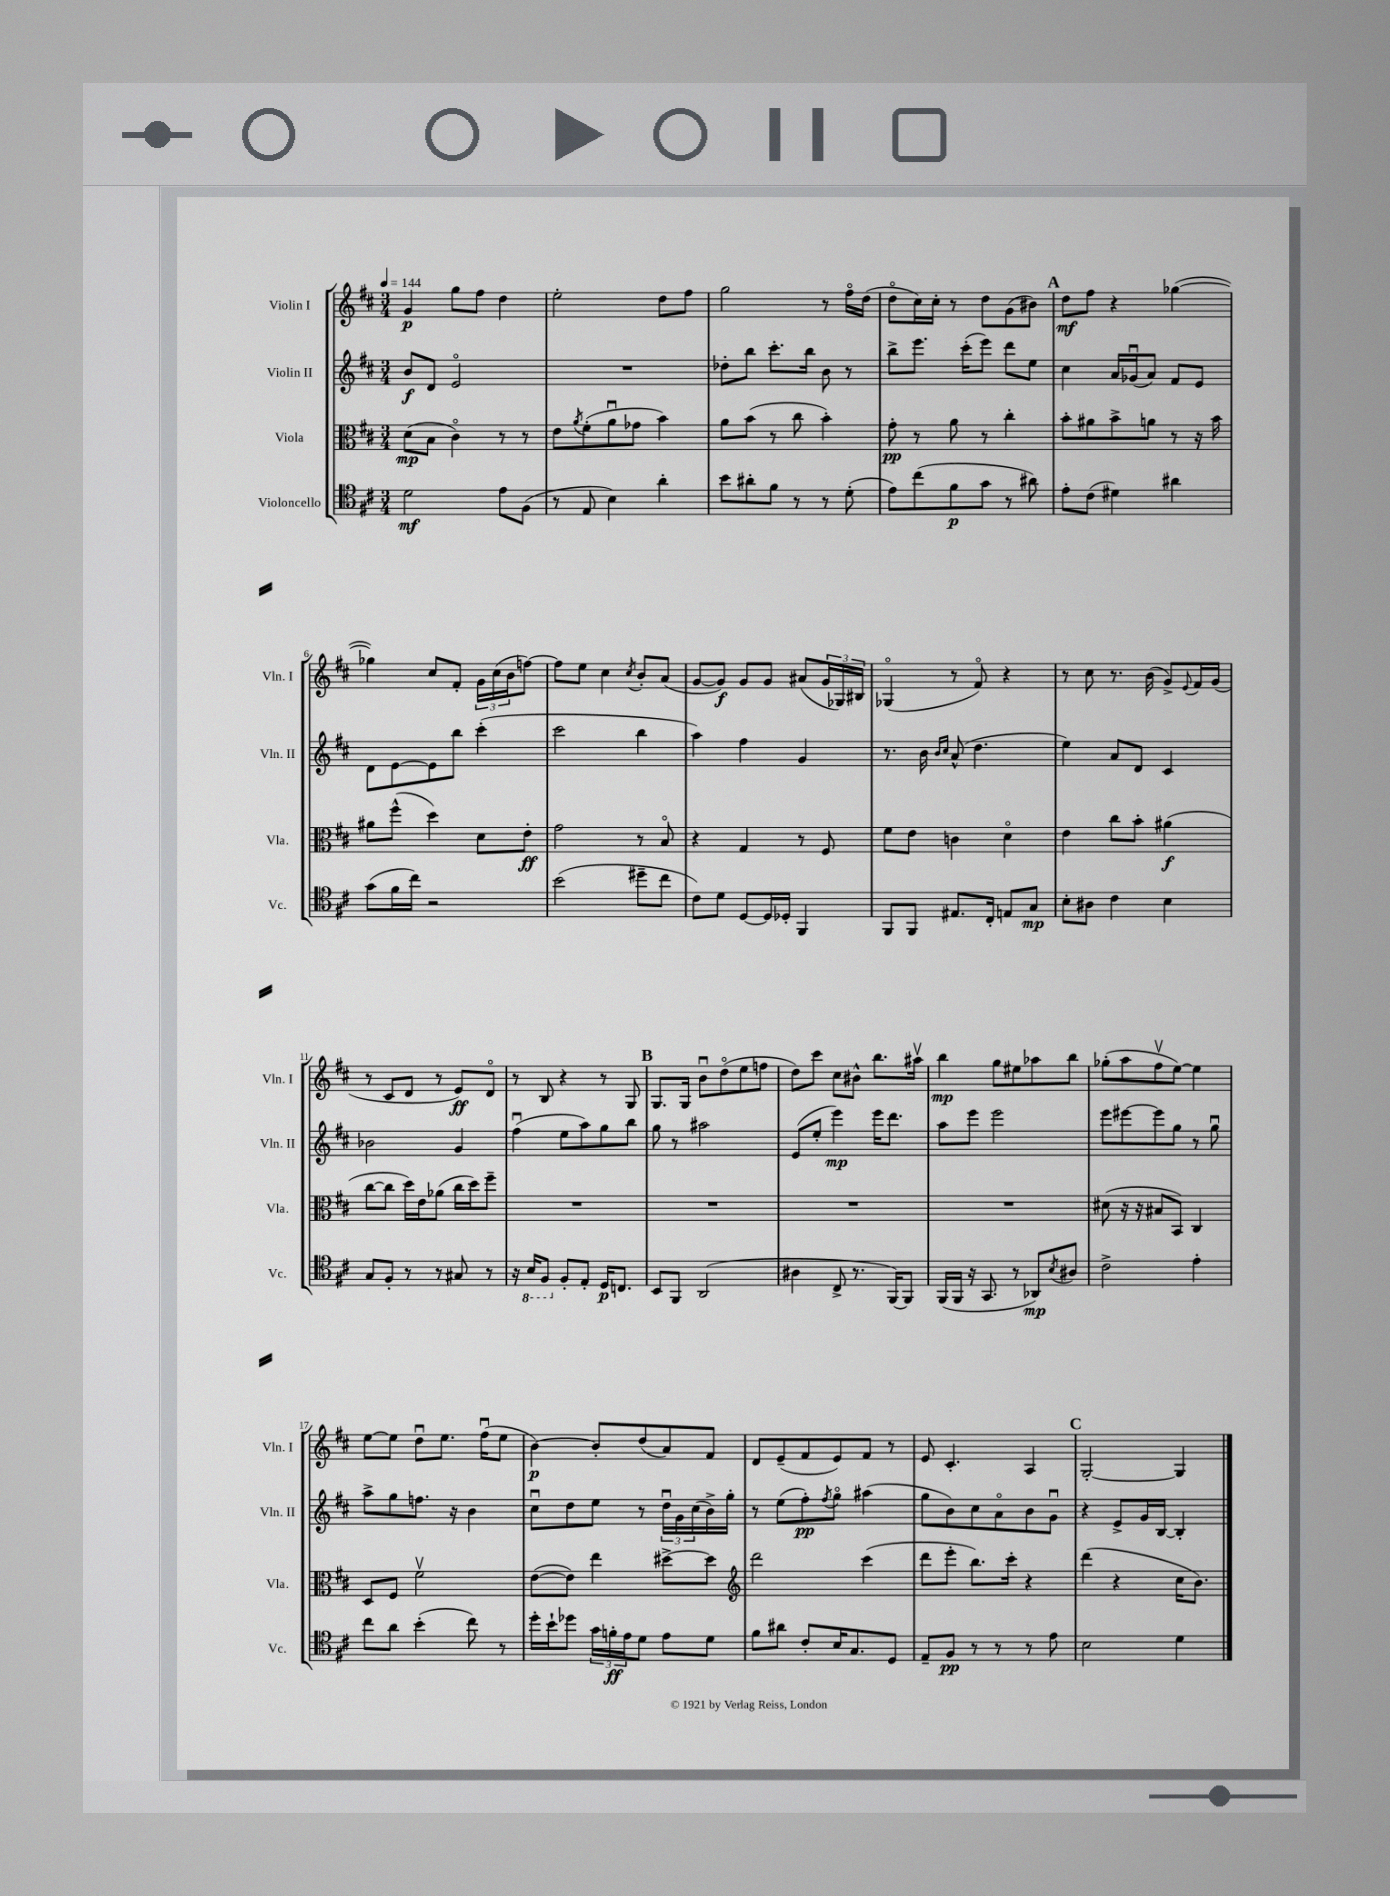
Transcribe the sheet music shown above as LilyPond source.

<<
\new StaffGroup <<
\new Staff = "s0" \with { instrumentName = "Violin I" shortInstrumentName = "Vln. I" } {
    \clef treble \key d \major \numericTimeSignature \time 3/4 \tempo 4 = 144
    g'4\p g''8 fis''8 d''4 |
    e''2-. d''8 fis''8 |
    g''2 r8 fis''16\flageolet d''16( |
    d''8\flageolet cis''16) cis''16-. r8 d''8 g'8( bis'8) |
    \mark \markup { \bold "A" } d''8\mf fis''8 r4 ges''4~( |
    ges''4) cis''8 fis'8-. \tuplet 3/2 { g'16 cis''16( b'16 } f''8~) |
    f''8 e''8 cis''4 \acciaccatura { cis''8 } b'8-. a'8( |
    g'8~ g'8\f) g'8 g'8 ais'8( \tuplet 3/2 { g'16 ges16) bis16 } |
    ges4\flageolet( r8 fis'8\flageolet) r4 |
    r8 cis''8 r8. b'16( g'8->) \appoggiatura { e'8 } fis'16 g'16( |
    r8 cis'8 d'8 r8 e'8\ff) d'8\flageolet |
    r8 b8 r4 r8 g8 |
    \mark \markup { \bold "B" } g8. g16 b'8\downbow d''8\flageolet( e''8 f''8 |
    d''8) cis'''8 cis''8 bis'8-^ b''8. ais''16\upbow |
    b''4\mp g''8 eis''8 aes''8 b''8 |
    ges''8-.( a''8 fis''8\upbow e''8~) e''4 |
    e''8~ e''8 d''8\downbow e''8. fis''16\downbow( e''8 |
    b'4~\p) b'8-. d''8( a'8) fis'8 |
    d'8 e'8--( fis'8 e'8) fis'8 r8 |
    e'8 cis'4.-. a4 |
    \mark \markup { \bold "C" } g2~-. g4 \bar "|." |
}
\new Staff = "s1" \with { instrumentName = "Violin II" shortInstrumentName = "Vln. II" } {
    \clef treble \key d \major \numericTimeSignature \time 3/4
    b'8\f d'8 e'2\flageolet |
    R2. |
    des''8-. b''8 cis'''8.-. b''16 b'8 r8 |
    b''8-> e'''8. cis'''16-.( e'''8) d'''8 e''8 |
    \mark \markup { \bold "A" } cis''4 a'16 ges'16\downbow( a'8) fis'8 e'8 |
    d'8 e'8~ e'8 b''8 cis'''4-.( |
    cis'''2 b''4 |
    a''4) fis''4 g'4 |
    r8. b'16 \grace { b'16 cis''16 } a'8-^( d''4. |
    e''4) a'8 d'8 cis'4 |
    bes'2 g'4 |
    fis''4\downbow( e''8 a''8) g''8 b''8 |
    \mark \markup { \bold "B" } g''8 r8 ais''2 |
    e'8( e''8-. e'''4\mp) e'''16 d'''8. |
    a''8 e'''8 e'''2 |
    e'''8 eis'''8~ eis'''8 g''8 r8 g''8\downbow |
    a''8-> g''8 f''8. r16 b'4 |
    cis''8\downbow d''8 e''8 r8 \tuplet 3/2 { d''16\downbow g'16 cis''16( } b'16->) g''16-. |
    r8 e''8( fis''8-.\pp) \acciaccatura { fis''8 } g''8\flageolet ais''4( |
    g''8 b'8) cis''8 a'8\flageolet b'8 g'8\downbow |
    \mark \markup { \bold "C" } r4 e'8-> g'16 b16~ b4-. \bar "|." |
}
\new Staff = "s2" \with { instrumentName = "Viola" shortInstrumentName = "Vla." } {
    \clef alto \key d \major \numericTimeSignature \time 3/4
    d'8\mp( b8 cis'4\flageolet) r8 r8 |
    e'8 \acciaccatura { a'8 } fis'8-.( a'8\downbow ges'8 b'4) |
    a'8 b'8( r8 cis''8 b'4-.) |
    g'8-.\pp r8 a'8 r8 cis''4-. |
    \mark \markup { \bold "A" } b'8-. ais'8 b'8-> a'8 r8 r16 b'16 |
    ais'8 fis''8-^( d''4) d'8 e'8-.\ff |
    g'2 r8 b8\flageolet |
    r4 g4 r8 fis8 |
    fis'8 e'8 c'4 d'4\flageolet |
    e'4 cis''8 b'8-. ais'4\f( |
    cis''8~ cis''8 d''16) e'16 aes'8( cis''16 d''16) fis''8-- |
    R2. |
    \mark \markup { \bold "B" } R2. |
    R2. |
    R2. |
    dis'8( r16 r16 bis8 b,8) cis4 |
    d8 fis8 fis'2\upbow |
    e'8~( e'8) e''4 dis''8~-> dis''8 |
    \clef treble d'''2 cis'''4( |
    d'''8 e'''8-. b''8.) cis'''16-. r4 |
    \mark \markup { \bold "C" } d'''4( r4 cis''16 b'8.) \bar "|." |
}
\new Staff = "s3" \with { instrumentName = "Violoncello" shortInstrumentName = "Vc." } {
    \clef tenor \key d \major \numericTimeSignature \time 3/4
    d'2\mf e'8 fis8( |
    r8 e8 b4) a'4-. |
    b'8 ais'8-. fis'8 r8 r8 d'8-.( |
    e'8) cis''8( fis'8\p g'8 r8 ais'8) |
    \mark \markup { \bold "A" } e'8-. cis'8( dis'4) ais'4 |
    g'8( fis'16 cis''16) r2 |
    b'2( dis''8-- cis''8 |
    cis'8) d'8 d8~ d16 des16-. fis,4 |
    fis,8 fis,8 eis8. cis16-. e8 g8\mp |
    b8-. ais8 cis'4 b4 |
    g8 fis8-. r8 r8 gis8 r8 |
    r16 \ottava #-1 b,16 fis,8 \ottava #0 fis8-. e8-. d16\p c8. |
    \mark \markup { \bold "B" } b,8 fis,8 a,2( |
    ais4 cis8-> r8. fis,16~) fis,8 |
    fis,16( fis,16 r16 g,8. r8 aes,8\mp) \acciaccatura { b8 } ais8 |
    cis'2-> e'4-. |
    cis''8 a'8 b'4-.( cis''8) r8 |
    d''16-. b'16-! des''8 \tuplet 3/2 { g'16 f'16-.\ff e'16 } d'8 e'8 d'8 |
    fis'8 ais'8 cis'8-. b16 g8. d8 |
    e8-- fis8\pp r8 r8 r8 e'8 |
    \mark \markup { \bold "C" } b2 d'4 \bar "|." |
}
>>
>>
